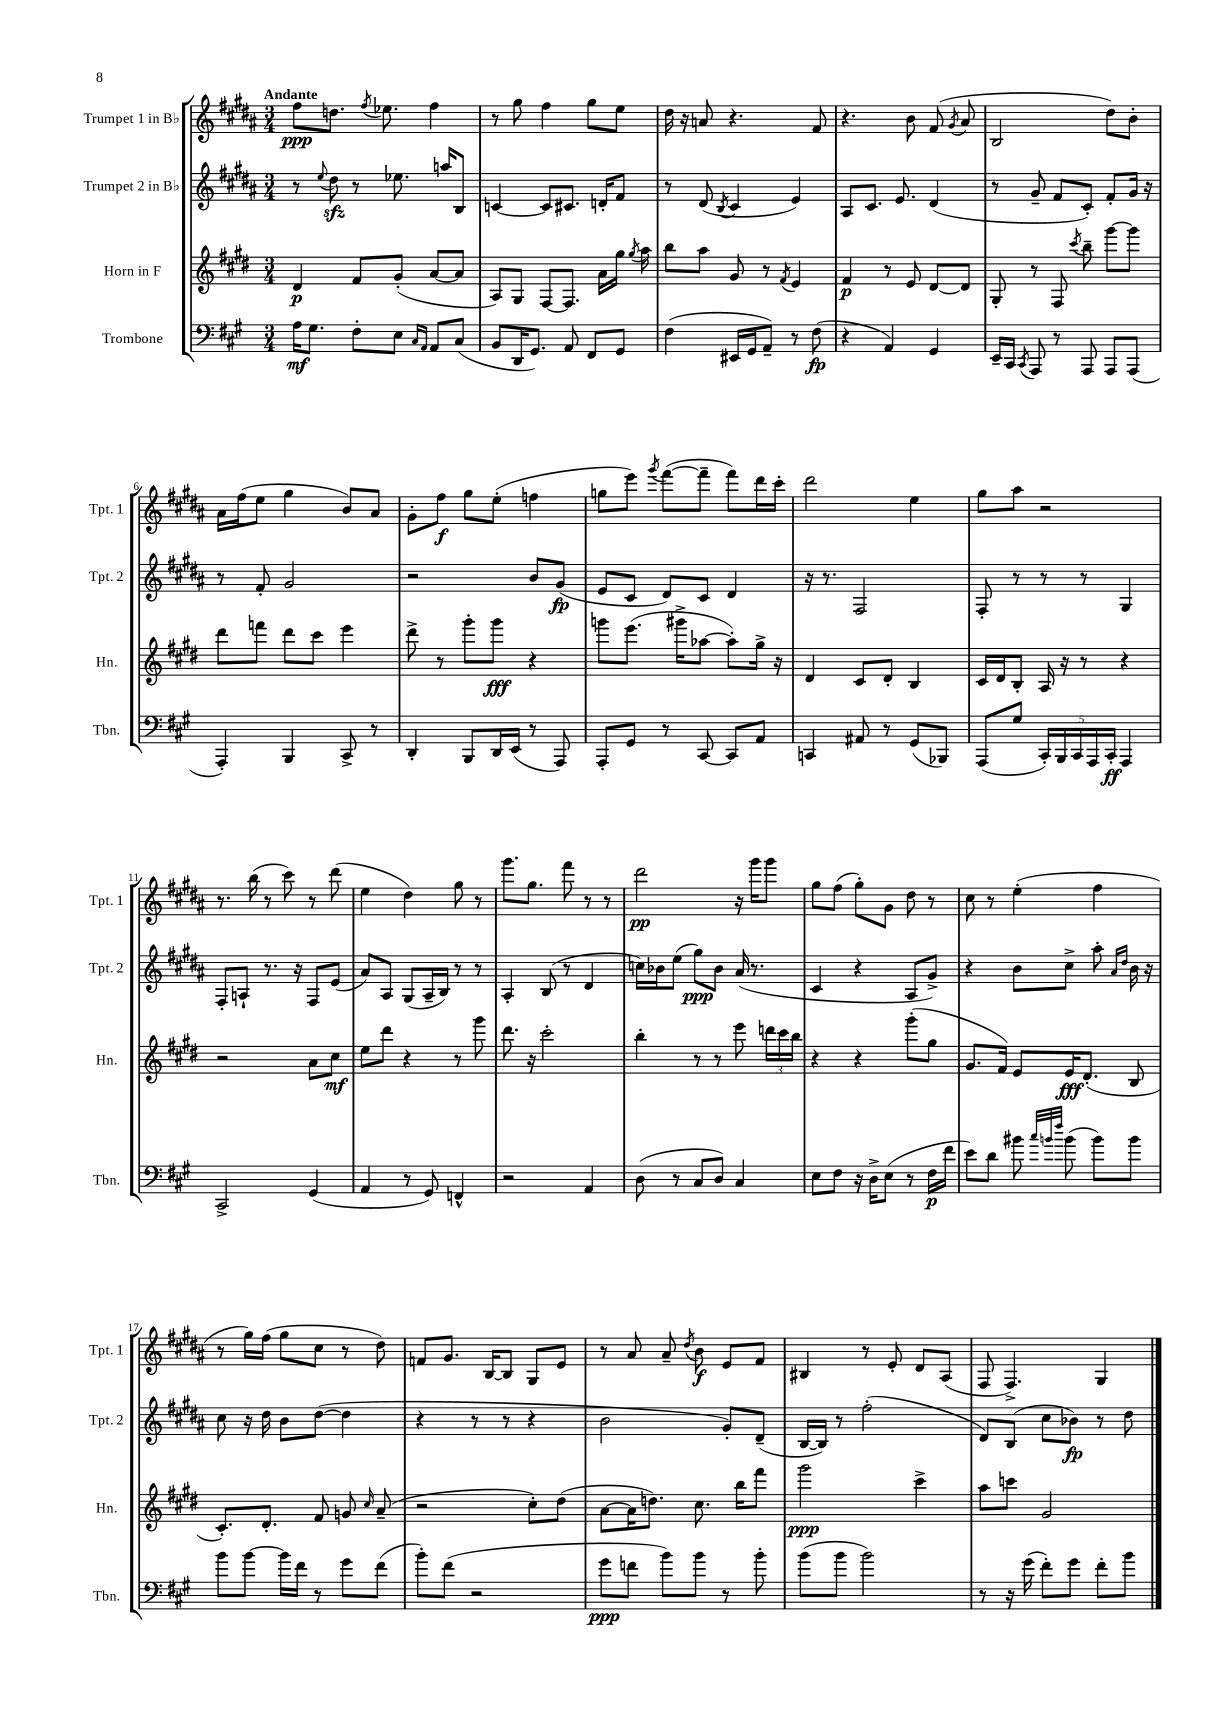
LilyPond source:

<<
\new StaffGroup <<
\new Staff = "s0" \with { instrumentName = "Trumpet 1 in Bb" shortInstrumentName = "Tpt. 1" } {
    \clef treble \key b \major \numericTimeSignature \time 3/4 \tempo "Andante"
    \autoBeamOff fis''8[\ppp d''8.] \acciaccatura { fis''8 } ees''8. fis''4 |
    r8 gis''8 fis''4 gis''8[ e''8] |
    dis''16 r16 a'8 r4. fis'8 |
    r4. b'8 fis'8( \acciaccatura { gis'8 } ais'8 |
    b2 dis''8[) b'8]-. |
    ais'16[ fis''16( e''8] gis''4 b'8[) ais'8] |
    gis'8[-. fis''8]\f gis''8[ e''8]-.( f''4 |
    g''8[ e'''8]) \acciaccatura { gis'''8 } fis'''8[~( fis'''8]-- fis'''8[) dis'''16 cis'''16]-. |
    dis'''2 e''4 |
    gis''8[ ais''8] r2 |
    r8. b''16( r8 cis'''8) r8 dis'''8( |
    e''4 dis''4) gis''8 r8 |
    gis'''8.[ gis''8.] fis'''8 r8 r8 |
    dis'''2\pp r16 gis'''16[ gis'''8] |
    gis''8[ fis''8]( gis''8[-.) gis'8] dis''8 r8 |
    cis''8 r8 e''4-.( fis''4 |
    r8 gis''16[) fis''16]( gis''8[ cis''8] r8 dis''8) |
    f'8[ gis'8.] b16[~ b8] gis8[ e'8] |
    r8 ais'8 ais'8-- \acciaccatura { dis''8 } b'8\f e'8[ fis'8] |
    bis4 r8 e'8-. dis'8[ ais8]( |
    fis8 fis4.->) gis4 \bar "|." |
}
\new Staff = "s1" \with { instrumentName = "Trumpet 2 in Bb" shortInstrumentName = "Tpt. 2" } {
    \clef treble \key b \major \numericTimeSignature \time 3/4
    \autoBeamOff r8 \appoggiatura { e''8 } dis''8\sfz r8 ees''8. a''16[ b8] |
    c'4~ c'8[ cis'8.] d'16[-. fis'8] |
    r8 dis'8( \acciaccatura { b8 } cis'4 e'4) |
    ais8[ cis'8.] e'8. dis'4( |
    r8 gis'8-- fis'8[ cis'8]-.) fis'8[-. gis'16] r16 |
    r8 fis'8-. gis'2 |
    r2 b'8[ gis'8]\fp( |
    e'8[ cis'8] dis'8[) cis'8] dis'4 |
    r16 r8. fis2 |
    fis8-. r8 r8 r8 gis4 |
    fis8[-. a8]-! r8. r16 fis8[ e'8]( |
    ais'8[) ais8] gis8[( ais16-- b16]) r8 r8 |
    ais4-. b8( r8 dis'4 |
    c''16[) bes'16 e''8]( gis''8[\ppp) bes'8] ais'16( r8. |
    cis'4 r4 ais8[ gis'8]->) |
    r4 b'8[ cis''8]-> ais''8-. \grace { ais'16[ dis''16] } b'16 r16 |
    cis''8 r16 dis''16 b'8[ dis''8]~( dis''4 |
    r4 r8 r8 r4 |
    b'2 gis'8[-.) dis'8]--( |
    b16[~ b16]) r8 fis''2-.( |
    dis'8[) b8]( cis''8[ bes'8]\fp) r8 dis''8 \bar "|." |
}
\new Staff = "s2" \with { instrumentName = "Horn in F" shortInstrumentName = "Hn." } {
    \clef treble \key e \major \numericTimeSignature \time 3/4
    \autoBeamOff dis'4\p fis'8[ gis'8]-.( a'8[~ a'8] |
    a8[) gis8] fis8[~ fis8.] a'16[ gis''16] \acciaccatura { gis''8 } a''16 |
    b''8[ a''8] gis'8 r8 \acciaccatura { fis'8 } e'4 |
    fis'4\p r8 e'8 dis'8[~ dis'8] |
    gis8-. r8 fis8 \acciaccatura { cis'''8 } b''8-- gis'''8[~ gis'''8] |
    dis'''8[ f'''8] dis'''8[ cis'''8] e'''4 |
    dis'''8-> r8 gis'''8[-. gis'''8]\fff r4 |
    g'''8[ e'''8.]( gis'''16[-> aes''8]~ aes''8[-.) gis''16]-> r16 |
    dis'4 cis'8[ dis'8]-. b4 |
    cis'16[ dis'16 b8]-. a16 r16 r8 r4 |
    r2 a'8[ cis''8]\mf |
    e''8[ dis'''8] r4 r8 gis'''8 |
    dis'''8. r16 cis'''2-. |
    b''4-. r8 r8 e'''8 \tuplet 3/2 { d'''16[ cis'''16 b''16] } |
    r4 r4 gis'''8[-.( gis''8] |
    gis'8.[ fis'16]) e'8[ e'16\fff dis'8.]-.( b8 |
    cis'8.[-.) dis'8.]-. fis'8 g'8 \grace { cis''16 } a'8--( |
    r2 cis''8[-.) dis''8]( |
    a'8[~ a'16 d''8.]) cis''8. b''16[ fis'''8] |
    gis'''2\ppp cis'''4-> |
    a''8[ c'''8] gis'2 \bar "|." |
}
\new Staff = "s3" \with { instrumentName = "Trombone" shortInstrumentName = "Tbn." } {
    \clef bass \key a \major \numericTimeSignature \time 3/4
    \autoBeamOff a16[\mf gis8.] fis8[-. e8] \grace { cis16[ a,16] } a,8[ cis8]( |
    b,8[ d,16 gis,8.]) a,8 fis,8[ gis,8] |
    fis4( eis,16[ gis,16 a,8]--) r8 fis8\fp( |
    r4 a,4) gis,4 |
    e,16[-- cis,16] \acciaccatura { cis,8 } a,,8 r8 a,,8 a,,8[ a,,8]( |
    a,,4-.) b,,4 cis,8-> r8 |
    d,4-. b,,8[ d,16 e,16]( r8 a,,8) |
    a,,8[-. gis,8] r8 cis,8~ cis,8[ a,8] |
    c,4 ais,8 r8 gis,8[( bes,,8]) |
    a,,8[( gis8] \tuplet 5/4 { cis,16[-.) b,,16 cis,16 a,,16 cis,16]-.\ff } a,,4 |
    cis,2-> gis,4( |
    a,4 r8 gis,8) f,4-^ |
    r2 a,4 |
    d8( r8 cis8[ d8]) cis4 |
    e8[ fis8] r16 d16[-> e8]( r8 fis16[\p fis'16] |
    e'8[) d'8] bis'8 \grace { cis''32[ b'32 fis''32] } b'8( b'8[) b'8] |
    b'8[ b'8]~ b'16[ fis'16] r8 gis'8[ fis'8]( |
    b'8[-.) fis'8]( r2 |
    gis'8[\ppp f'8] b'8[) b'8] r8 b'8-. |
    b'8[( b'8] b'2) |
    r8 r16 gis'16( fis'8[-.) gis'8] fis'8[-. b'8] \bar "|." |
}
>>
>>
